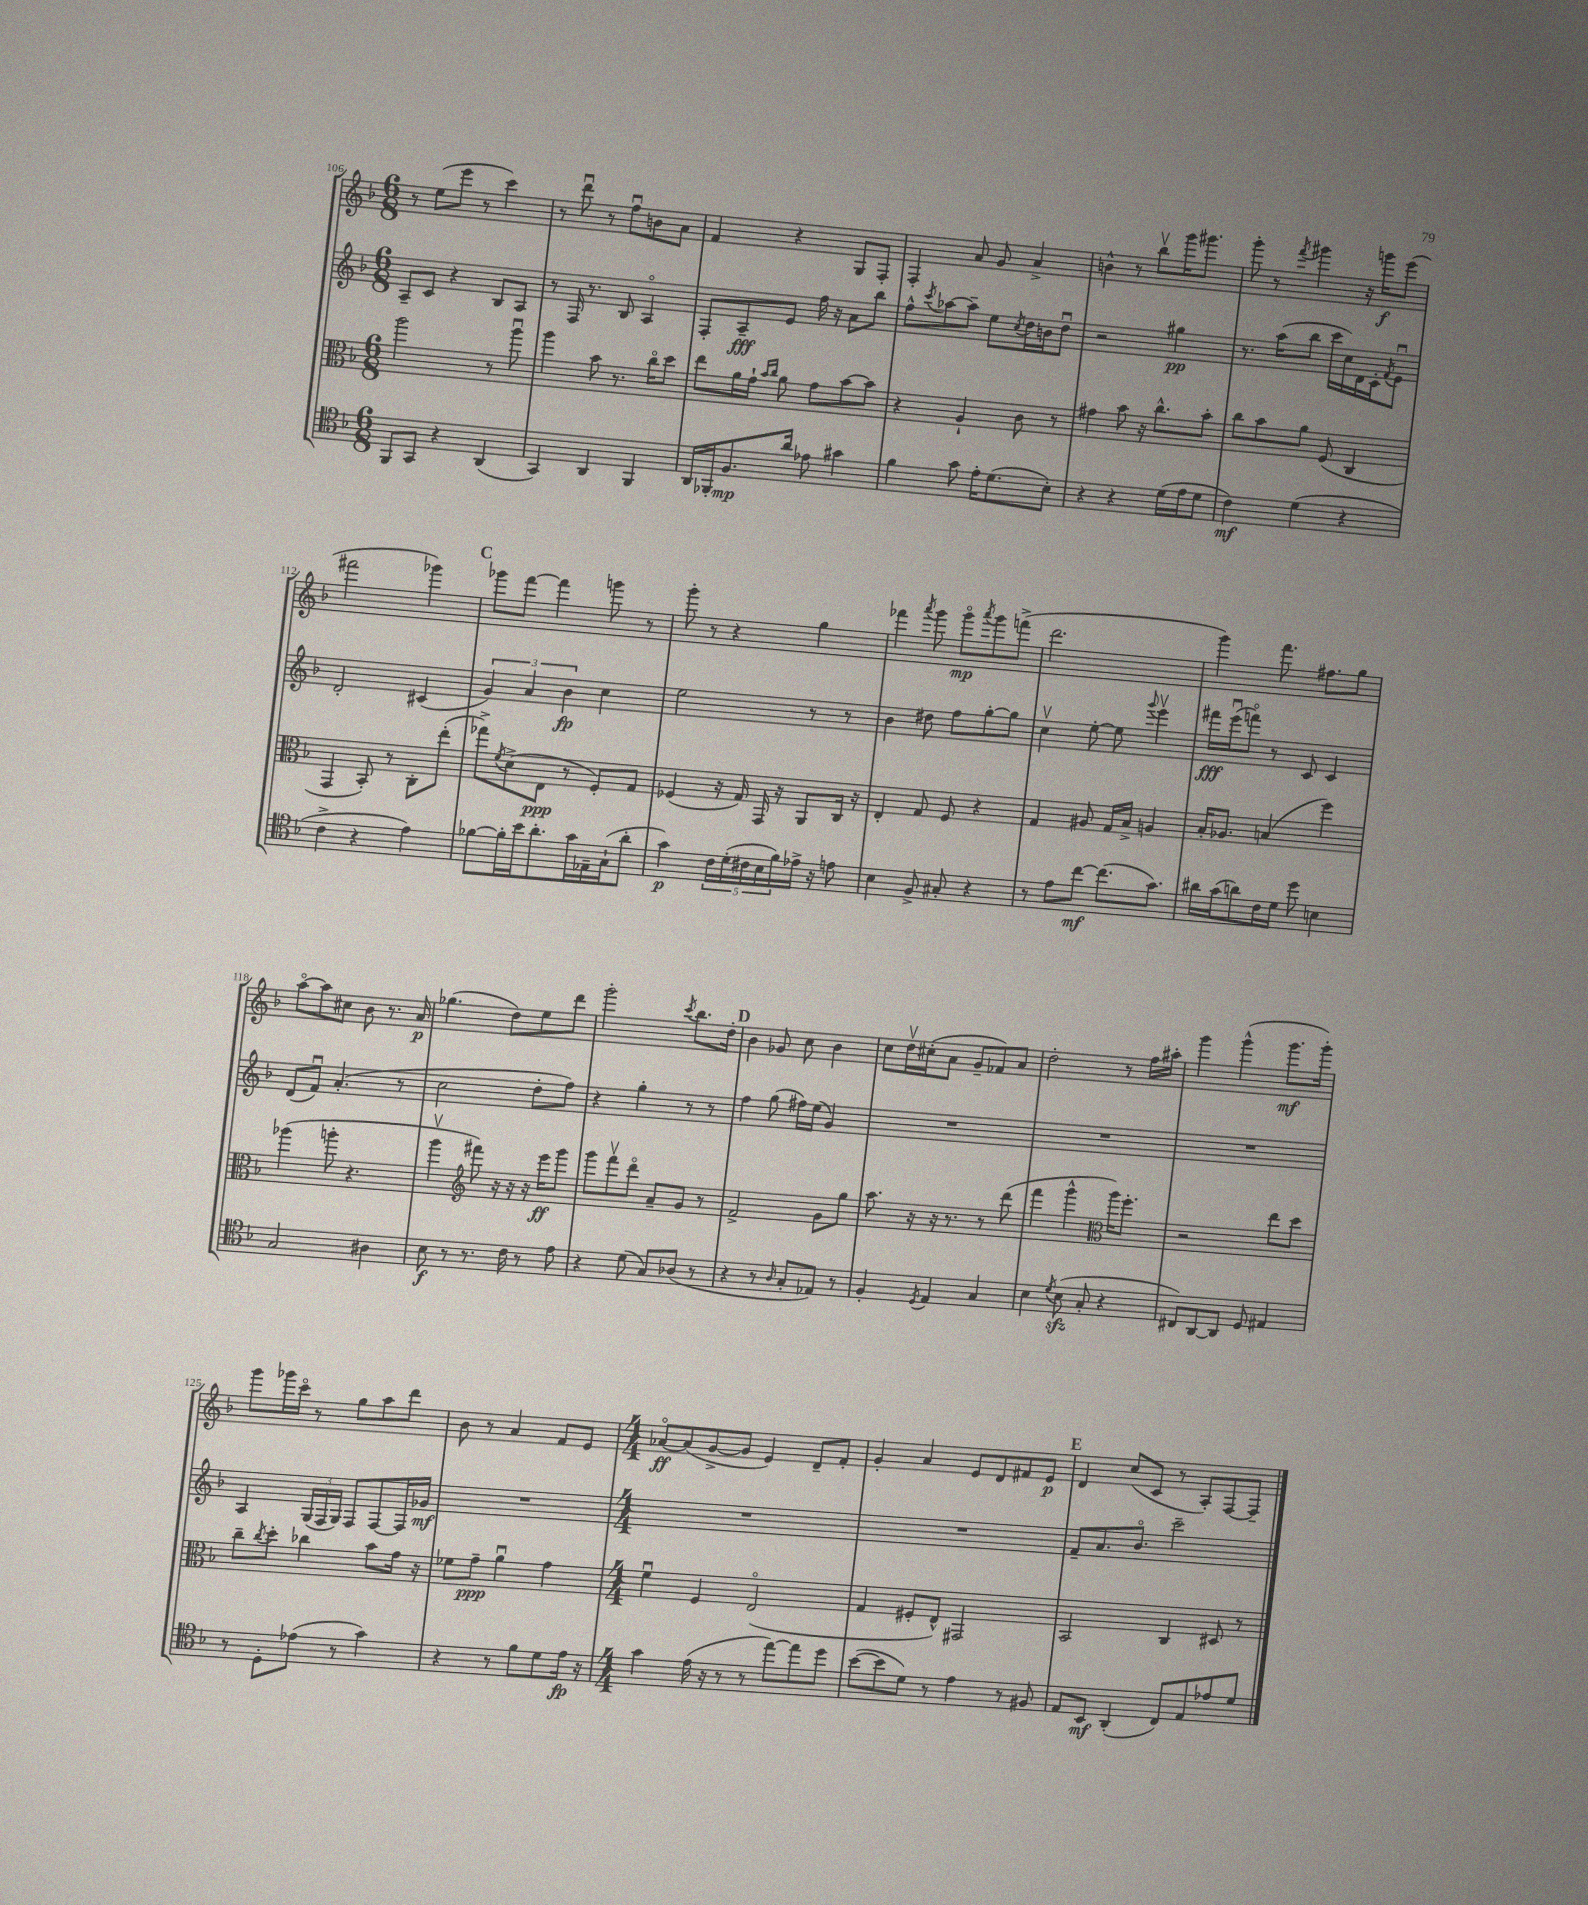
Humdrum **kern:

**kern	**kern	**kern	**kern
*staff4	*staff3	*staff2	*staff1
*clefC4	*clefC3	*clefG2	*clefG2
*k[b-]	*k[b-]	*k[b-]	*k[b-]
*M6/8	*M6/8	*M6/8	*M6/8
8FF	2aa	8A~	8r
8GG	.	8c	(8ee
4r	.	4r	8eee
.	.	.	8r
(4AA	8r	8B-	4ccc)
.	8aau	8A	.
=	=	=	=
4GG)	4aa	8r	8r
.	.	16F	8dddu
.	.	8.r	.
4AA	8b-	.	8r
.	8.r	8B-	8ffu
4FF	.	4Ao	8b
.	16cco	.	.
.	8dd	.	8a
=	=	=	=
16AA	8ee	8F'	4f
16FF-'	.	.	.
8.F	16a	8A~	.
.	16g`	.	.
.	16qqb-	.	.
.	16qqcc	.	.
.	8a	8e	4r
16a	.	.	.
8e-	8g	16ff	.
.	.	16r	.
4g#	[8b-	8a	8G
.	8b-]	8bb-	8F'
=	=	=	=
4f	4r	8ff^^	4F'
.	.	8qccc	.
.	.	[8aa-	.
8g	4A`	8aa-~]	8a
16e'	.	8ee	8g
(8.d	.	.	.
.	.	8qcc	.
.	8c	16dd	4a^
.	.	16b	.
8B-')	8r	8ddu	.
=	=	=	=
4r	4g#	2r	4b^^
4r	8b-	.	8r
.	16r	.	8bb-v
.	8.cc^^	.	.
(16d	.	4gg#	16ggg
16e	.	.	8.ggg#
8d	8b-'	.	.
=	=	=	=
4c)	8cc	8.r	8ggg'
.	8b-	.	8r
.	.	(16aa	.
.	.	.	8qfff
(4d	8a	8bb-	4ggg#
.	(8F	16ccc	.
.	.	16cc)	.
4r	4C	16d	16r
.	.	16c'	16ggg
.	.	8qf	.
.	.	8eu	(8eee
=	=	=	=
4c^	4GG	2d'	2fff#
4r	8BB-')	.	.
.	8r	.	.
4e)	8C'	(4c#	4ggg-)
.	(8ee'	.	.
=	=	=	=
[8f-	8gg-^)	6g)	8ggg-
.	8qf	.	.
16f-']	(8d^	.	[8fff
.	.	6a	.
16b-	.	.	.
8.a'	8E	.	4fff]
.	.	6b-	.
.	8r	.	.
16g	.	.	.
16E-~	8F')	4cc	8ggg
(16G`	.	.	.
8a'	8G	.	8r
=	=	=	=
4g)	(4F-	2ee	8ggg'
.	.	.	8r
20c	16r	.	4r
(20d'	.	.	.
.	16G)	.	.
20c#	.	.	.
.	16GG	.	.
20B-	.	.	.
.	16r	.	.
20f)	.	.	.
16e-^	8AA	8r	4gg
16r	.	.	.
8e	16C	8r	.
.	16r	.	.
=	=	=	=
4B-	4E'	4b-	4fff-
.	.	.	8qaaa
8F^	8G	8dd#	8ggg
8G#'	8F	8ff	8gggo
.	.	.	8qaaa
4r	4r	[8gg'	8ggg
.	.	8gg]	(8fff^
=	=	=	=
8r	4G	4ccv	2.ddd
8e	.	.	.
[8cc	8A#	[8ee'	.
(8.cc]	16G	8ee]	.
.	16B-^	.	.
.	.	8qqggg	.
.	4A	4eeev	.
8.g)	.	.	.
=	=	=	=
16a#	16B-'	16fff#	4ggg)
(16g	8.A-	(16eeeu	.
8a)	.	8fffo)	.
16c	(4B	8r	8.fff
16d	.	.	.
8dd	.	8c	.
.	.	.	8.ff#
4B	4ff)	4c	.
.	.	.	8gg
=	=	=	=
2G	(4aa-	(8d	[8aao
.	.	8fu)	8aa]
.	8aa'	(4.a'	8cc#
.	4.r	.	8b-
4A#	.	.	8.r
.	.	8r	.
.	.	.	16a
=	=	=	=
8B-	4aav	2cc	(4.gg-
8r	.	.	.
*	*clefG2	*	*
8.r	8fff#)	.	.
.	16r	.	8dd)
16c	16r	.	.
8r	16r	8dd'	8ee
.	16eee	.	.
8e	8ggg	8ff)	8ddd
=	=	=	=
4r	8ggg	4r	2ggg'
.	8fffv	.	.
(8d	8dddo	4gg'	.
8G)	8a~	.	.
.	.	.	8qccc
(8A-	8g	8r	8.bb-
8r	8r	8r	.
.	.	.	16dd'
=	=	=	=
4r	2f^	4ff	4b-
8r	.	(8gg	8g-
16qqA	.	.	.
8G'	.	16ff#)	8cc
.	.	(16ee	.
8E-)	8g	4g)	4b-
8r	8gg	.	.
=	=	=	=
4F'	8.aa	2.r	8cc
.	.	.	16ddv
.	16r	.	(16cc#'
8qD	.	.	.
4E	16r	.	8a
.	8.r	.	.
.	.	.	8g~
4G	8r	.	8f-)
.	(8ddd	.	8a
=	=	=	=
4B-	4fff	2.r	2dd'
8qd	.	.	.
(8B-	4ggg^^	.	.
8G'	.	.	.
*	*clefC3	*	*
4r	16aa)	.	8r
.	8.ff'	.	.
.	.	.	16ff
.	.	.	16aa#'
=	=	=	=
8C#)	2r	2.r	4ggg
[8AA	.	.	.
8AA]	.	.	(4ggg^^
8D	.	.	.
4E#	8ee	.	8.ggg
.	8dd	.	.
.	.	.	16ggg')
=	=	=	=
8r	8cc~	4A	8ggg
.	8qcc	.	.
8D'	8dd'	.	16ggg-
.	.	.	16ccco
(8e-	4cc-	(24G	8r
.	.	24F	.
.	.	24G)	.
8r	.	8F	8gg
4g)	8b-	[8F	8aa
.	16g	16F]	8ddd
.	16r	16g-	.
=	=	=	=
4r	8f-	2.r	8b-
.	8g~	.	8r
8r	4au	.	4a
8f	.	.	.
8d	4g	.	8f
16e	.	.	8e
16r	.	.	.
=	=	=	=
*M4/4	*M4/4	*M4/4	*M4/4
4g	4fu	1r	[8a-o
.	.	.	(8a-]
(16e	4F	.	[8g^
16r	.	.	.
8r	.	.	8g]
8r	(2Eo	.	4e)
[8ee)	.	.	.
8ee]	.	.	8d~
8dd	.	.	8f'
=	=	=	=
([8b-	4G	1r	4g'
8b-]	.	.	.
8d)	8F#'	.	4a
8r	8E^^)	.	.
4e	2GG#	.	8e
.	.	.	8d
8r	.	.	8f#
8F#	.	.	8e
=	=	=	=
8E	2BB-	8f~	4d
8BB-	.	8.a	.
(4AA'	.	.	(8cc
.	.	8.b-o	.
.	.	.	8c
8C)	4C	2ccc~	8r
8E	.	.	8A')
8e-	8D#	.	[8F
8d	8r	.	8F~]
==	==	==	==
*-	*-	*-	*-
